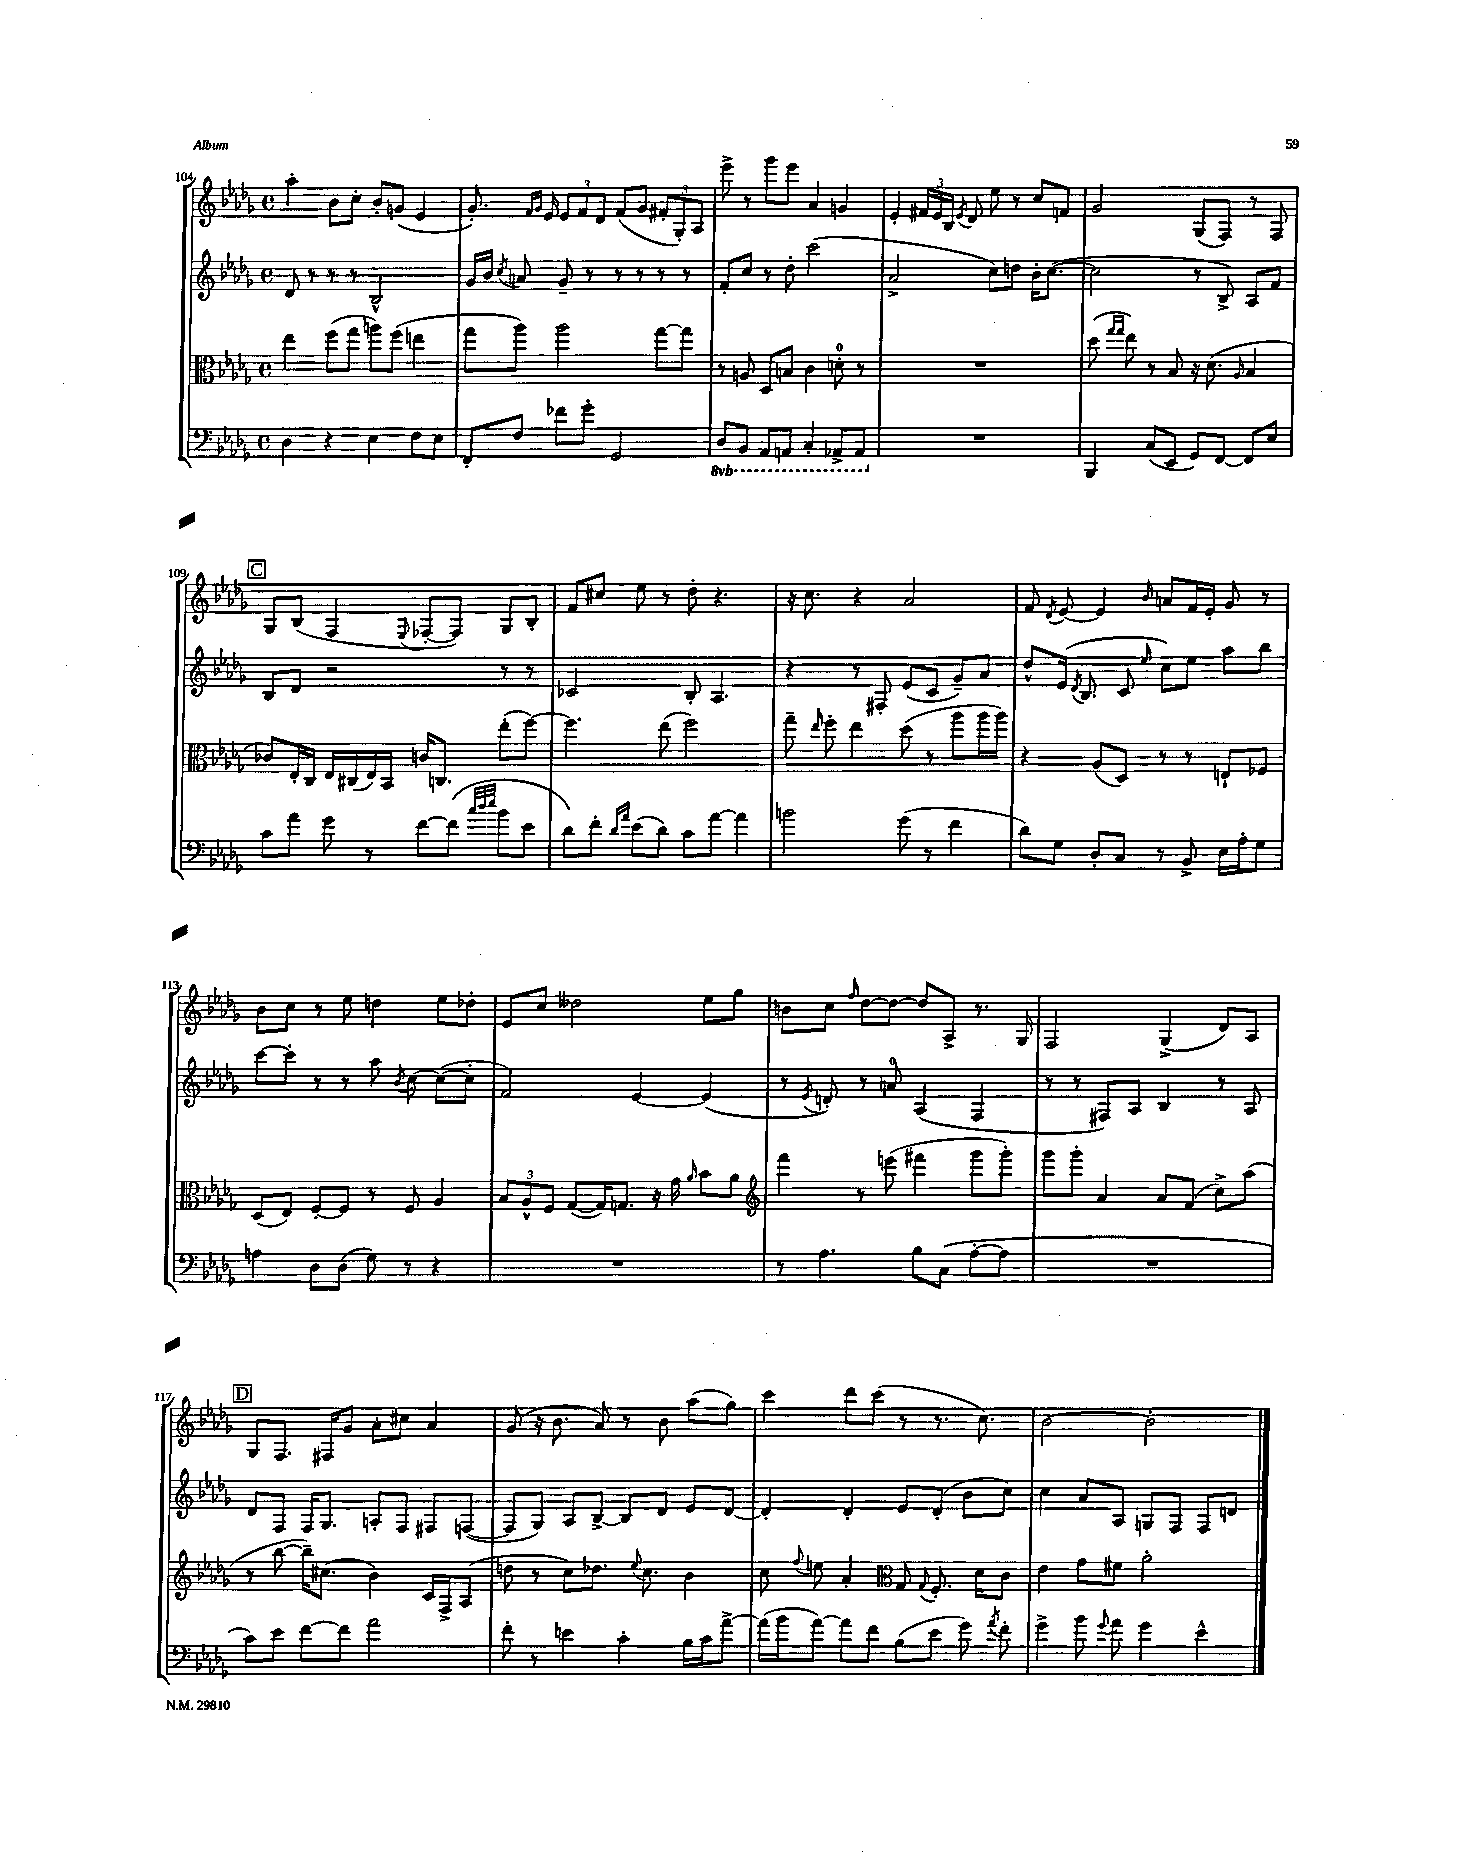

**kern	**kern	**kern	**kern
*staff4	*staff3	*staff2	*staff1
*clefF4	*clefC3	*clefG2	*clefG2
*k[b-e-a-d-g-]	*k[b-e-a-d-g-]	*k[b-e-a-d-g-]	*k[b-e-a-d-g-]
*M4/4	*M4/4	*M4/4	*M4/4
*met(c)	*met(c)	*met(c)	*met(c)
4D-\	4ee-\	8d-/	4aa-'\
.	.	8r	.
4r	(8ff\L	8r	8b-\L
.	8gg-\J	8r	8cc'\J
4E-\	8aa\L)	2B-^^/	8b-'/L
.	(8ff\J	.	(8g/J
8F\L	4ee\	.	4e-/
8E-\J	.	.	.
=	=	=	=
8FF'/L	8gg-\L	16g-/LL	8.g-'/)
.	.	16b-/JJ	.
.	.	8qcc/	.
8F/J	8aa-\J)	8a/	.
.	.	.	16qqf/LL
.	.	.	16qqg-/JJ
.	.	.	16e-/
8f-\L	2aa-\	8g-~/	12e-/L
.	.	.	12f/
8g-'\J	.	8r	.
.	.	.	12d-/J
2GG-/	.	8r	(8f/L
.	.	8r	8g-/J
.	[8gg-\L	8r	12f#'/L
.	.	.	12G-'/)
.	8gg-\]J	8r	.
.	.	.	12A-/J
=	=	=	=
8DD-/L	8r	8f'/L	8eee-^\
8BBB-/J	8A/	8cc/J	8r
8AAA-/L	8D-/L	8r	8ggg-\L
8AAA/J	8B/J	8dd-'\	8eee-\J
4CC'/	4c\	(2ccc\	4a-/
8AAA-^/L	8d'\	.	4g/
8AAA-/J	8r	.	.
=	=	=	=
1r	1r	2a-^/	4e-'/
.	.	.	24f#/LL
.	.	.	24e-/
.	.	.	24B-/JJ
.	.	.	8qe-/
.	.	.	8d-/
.	.	8cc\L)	8ee-\
.	.	8dd\J	8r
.	.	16b-'\LK	8cc/L
.	.	([8.cc\J	.
.	.	.	8f/J
=	=	=	=
4BBB-/	(8dd-\	2cc\]	2g-/
.	16qqgg-/LL	.	.
.	16qqgg-/JJ	.	.
.	8ee-\)	.	.
(8C/L	8r	.	.
8EE-/J	8B-/	.	.
8GG-/L)	16r	8r	(8G-/L
.	(8.d-\	.	.
[8FF/J	.	8B-^/)	8F/J)
.	16qqA-/	.	.
8FF/]L	4B-/	8A-/L	8r
8E-/J	.	8f/J	8F/
=	=	=	=
8c\L	8c-/L)	8B-/L	8G-/L
8a-\J	16E-'/L	8d-/J	(8B-/J
.	16C/JJ	.	.
8g-\	16E-/LL	2r	4F/
.	(16C#/	.	.
8r	16E-/)	.	.
.	16BB-/JJ	.	.
.	.	.	8qqE-/
[8f\L	16c/LK	.	[8F-'/L
.	8.C/J	.	.
(8f\]J	.	.	8F-/]J)
32qqcc/LLL	.	.	.
32qqdd-/	.	.	.
32qqee-/JJJ	.	.	.
8b-\L	(8ee-'\L	8r	8G-/L
8e-\J	[8ff\J)	8r	8B-'/J
=	=	=	=
8d-\L)	4.ff\]	2c-/	8f/L
8f'\J	.	.	8cc#/J
16qqd-/LL	.	.	.
16qqa-/JJ	.	.	.
(8e-\L	.	.	8ee-\
8d-\J)	(8ee-\	.	8r
8c\L	2ff\)	8B-'/	8dd-'\
[8a-\J	.	4.A-/	4.r
4a-\]	.	.	.
=	=	=	=
2b\	8gg-~\	4r	16r
.	.	.	8.cc\
.	16qqee-/	.	.
.	8ff'\	.	.
.	4ee-\	8r	4r
.	.	8F#'/	.
(8g-\	(8dd-\	(8e-/L	2a-/
8r	8r	8c/J	.
4f\	8aa-\L	8g-~/L)	.
.	16aa-\L	8a-/J	.
.	16aa-\JJ)	.	.
=	=	=	=
8d-\L)	4r	8dd-^^/L	8f/
.	.	.	8qd-/
8G-\J	.	(16e-/Jk	[8e-/
.	.	8qd-/	.
.	.	8.B-/	.
8D-'/L	(8A-/L	.	4e-/]
8C/J	8D-/J)	8c/	.
.	.	16qqee-/	16qqb-/
8r	8r	8cc\L)	8a/L
8BB-^/	8r	8ee-\J	16f/L
.	.	.	16e-'/JJ
16E-\LL	8E`/L	8aa-\L	8g-/
16A-'\J	.	.	.
8G-\J	8F-/J	8bb-\J	8r
=	=	=	=
4A\	(8D-/L	[8ccc\L	8b-\L
.	8E-/J)	8ccc'\]J	8cc\J
8D-\L	[8F'/L	8r	8r
(8D-\J	8F/]J	8r	8ee-\
8G-\)	8r	8aa-\	4dd\
.	.	8qb-/	.
8r	8F/	[8cc\	.
4r	4A-/	(8cc\_L	8ee-\L
.	.	8cc'\]J	8dd-'\J
=	=	=	=
1r	12B-/L	2f/)	8e-/L
.	12A-^^/	.	.
.	.	.	8cc/J
.	12F/J	.	.
.	([8G-/L	.	2dd--\
.	16G-/]K)	.	.
.	8.G/J	.	.
.	.	[4e-/	.
.	16r	.	.
.	16g-\	.	.
.	16qqa-/	.	.
.	8b-\L	(4e-/]	8ee-\L
.	8a-\J	.	8gg-\J
=	=	=	=
*	*clefG2	*	*
8r	4fff\	8r	8b\L
.	.	8qe-/	.
4.A-\	.	8d'/)	8cc\J
.	.	.	16qqff/
.	8r	8r	[8dd-\L
.	(8eee\	8a/	8dd-\_J
8B-\L	4fff#\	(4A-/	8dd-/]L
(8C\J	.	.	8A-^/J
[8A-'\L	8ggg-\L	4F/	8.r
8A-\]J	8ggg-'\J)	.	.
.	.	.	16G-/
=	=	=	=
1r	8ggg-\L	8r	2F/
.	8ggg-'\J	8r	.
.	4a-/	8F#/L)	.
.	.	8A-/J	.
.	8a-/L	4B-/	(4G-^/
.	(8f/J	.	.
.	8cc^\L)	8r	8d-/L)
.	(8aa-\J	8A-/	8A-/J
=	=	=	=
8c\L)	8r	8d-/L	8G-/L
8e-\J	[8bb-\	8F/J	8.F/J
[8f\L	16bb-~\]LK)	16F/LK	.
.	(8.cc#\J	8.G-/J	16F#/LK
8f\]J	.	.	8g-/J
2a-\	4b-\)	8A'/L	8a-'\L
.	.	8F/J	8cc#\J
.	16c/LL	8F#/L	4a-/
.	16F^/J	.	.
.	(8A-/J	([8F/J	.
=	=	=	=
8f'\	8dd\	8F/]L	(8g-/
8r	8r	8G-/J)	16r
.	.	.	8.b-\
4e\	8cc\L)	8A-/L	.
.	8.dd-\J	[8B-^/J	8a-/)
4c'\	.	8B-/]L	8r
.	8qqee-/	.	.
.	8.cc\	.	.
.	.	8d-/J	8b-\
16B-\LL	4b-\	8e-/L	(8aa-\L
16c\J	.	.	.
[8a-^\J	.	[8d-/J	8gg-\J)
=	=	=	=
(16a-\]LL	8cc\	4d-'/]	4ccc\
16b-\J	.	.	.
.	8qqff/	.	.
[8a-\J)	8ee\	.	.
8a-\]L	4a-'/	4d-'/	8ddd-\L
8f\J	.	.	(8ccc\J
*	*clefC3	*	*
(8B-\L	8G-/	8e-/L	8r
.	8qqG-/	.	.
8e-\J	8.F'/	(8d-'/J	8.r
8g-\)	.	8b-\L	.
.	16d-\LK	.	8.cc\)
8qa-/	.	.	.
8f'\	8c\J	8cc\J)	.
=	=	=	=
4g-^\	4e-\	4cc\	[2b-\
8b-\	8g-\L	8a-/L	.
8qqg-/	.	.	.
8a-\	8f#\J	8A-/J	.
4g-\	2a-'\	8G/L	2b-'\]
.	.	8F/J	.
4e-^^\	.	8F/L	.
.	.	8d/J	.
==	==	==	==
*-	*-	*-	*-
